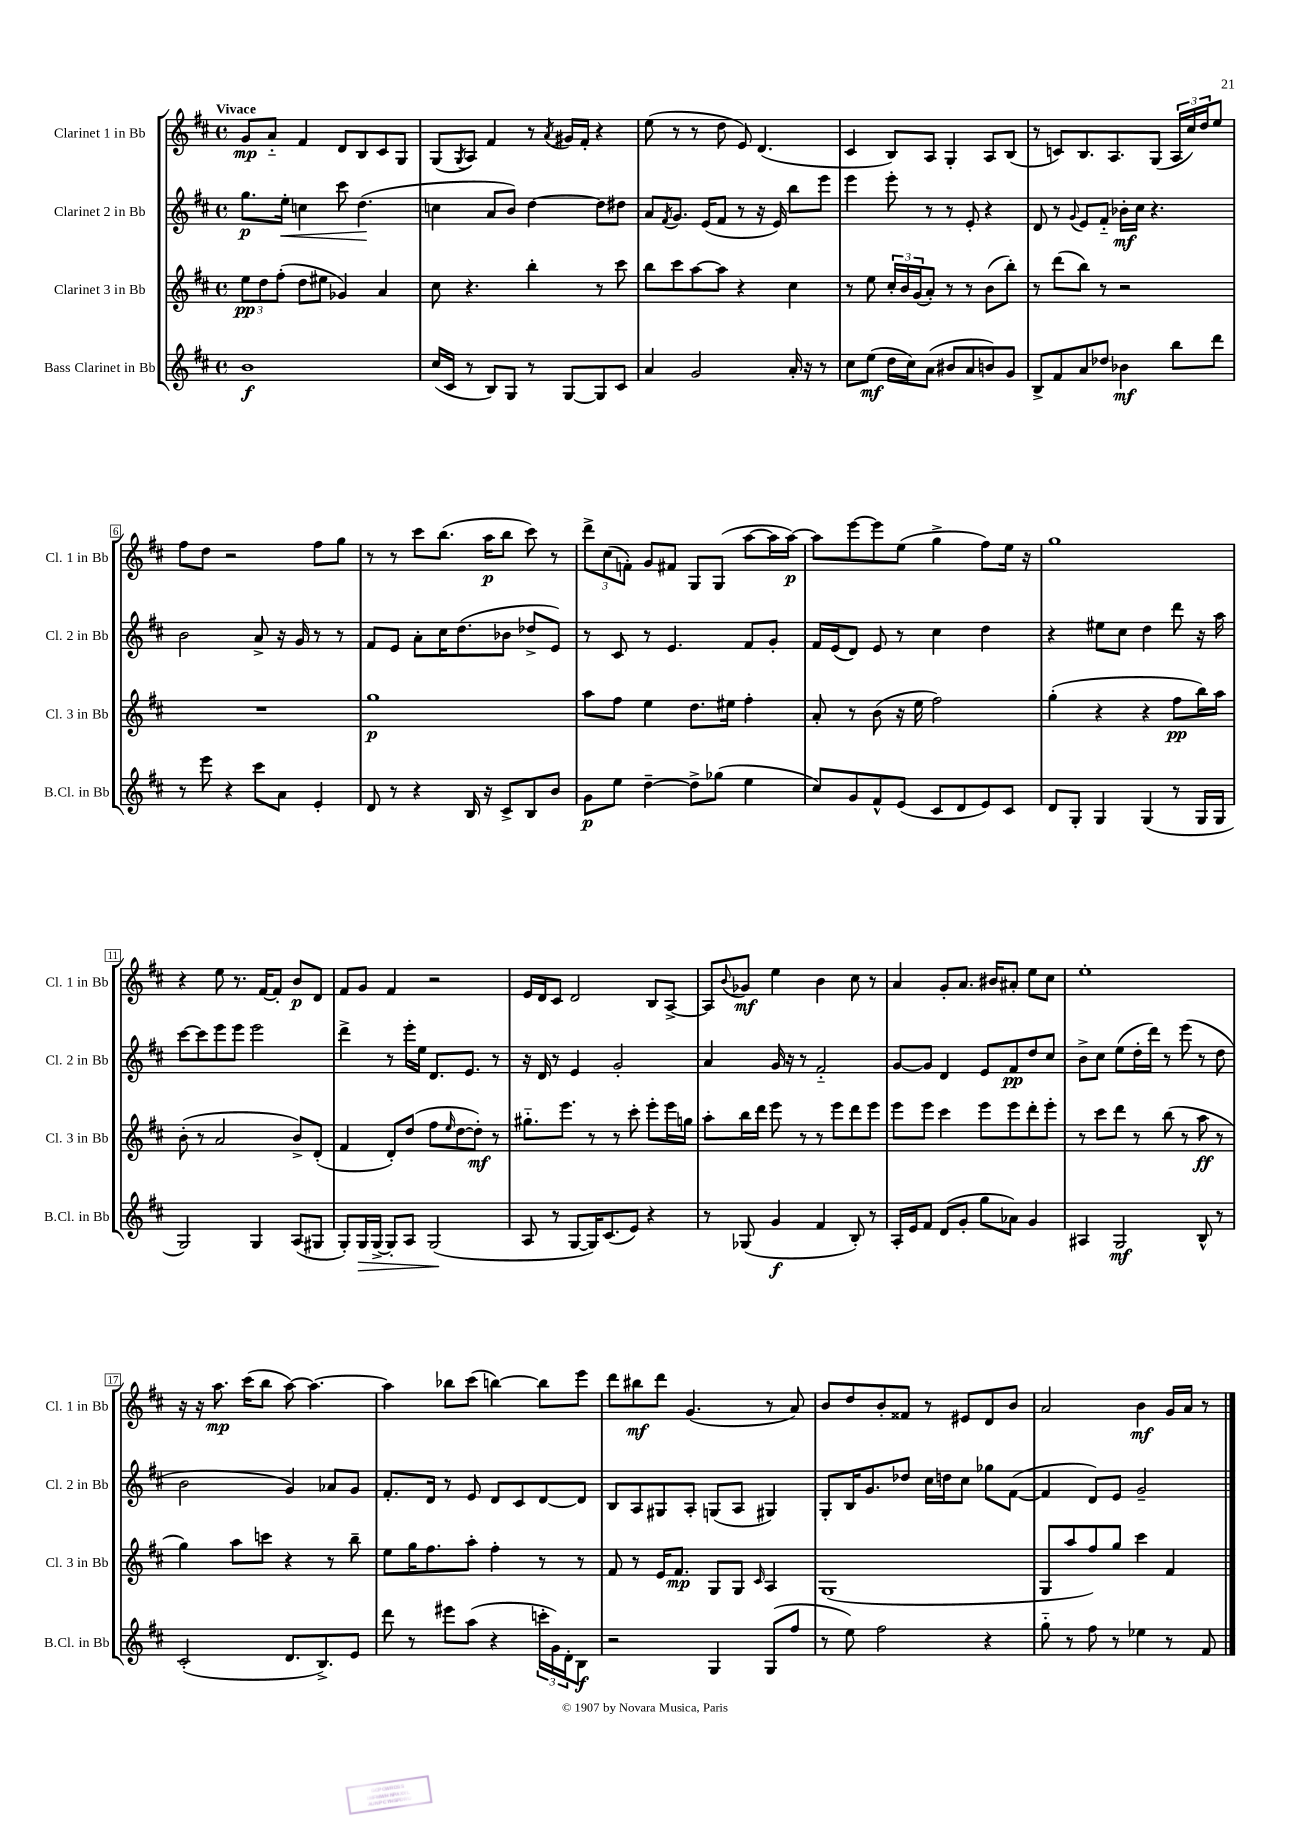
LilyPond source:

<<
\new StaffGroup <<
\new Staff = "s0" \with { instrumentName = "Clarinet 1 in Bb" shortInstrumentName = "Cl. 1 in Bb" } {
    \clef treble \key d \major \defaultTimeSignature \time 4/4 \tempo "Vivace"
    g'8\mp a'8-_ fis'4 d'8 b8 cis'8 g8 |
    g8( \acciaccatura { g8 } a8) fis'4 r8 \acciaccatura { a'8 } gis'16 fis'16-. r4 |
    e''8( r8 r8 d''8 e'8) d'4.( |
    cis'4 b8) a8 g4-. a8 b8( |
    r8 c'8) b8. a8. g8( \tuplet 3/2 { a16 cis''16) d''16 } e''8 |
    fis''8 d''8 r2 fis''8 g''8 |
    r8 r8 cis'''8 b''8.( a''16\p b''8 cis'''8) r8 |
    \tuplet 3/2 { d'''8-> cis''8( f'8-.) } g'8 fis'8 g8 g8( a''8~ a''16 a''16~\p) |
    a''8 e'''8~ e'''8 e''8( g''4-> fis''8) e''16 r16 |
    g''1 |
    r4 e''8 r8. fis'16~ fis'8-. b'8\p d'8 |
    fis'8 g'8 fis'4 r2 |
    e'16 d'16 cis'8 d'2 b8 a8~-> |
    a8 \appoggiatura { b'8 } ges'8\mf e''4 b'4 cis''8 r8 |
    a'4 g'8-. a'8. bis'16 ais'8-. e''8 cis''8 |
    e''1-. |
    r16 r16 a''8.\mp cis'''16( b''8 a''8~) a''4.~ |
    a''4 bes''8 cis'''8( b''4~) b''8 e'''8 |
    d'''8 bis''8\mf d'''8 g'4.( r8 a'8) |
    b'8 d''8 b'8-. fisis'8 r8 eis'8 d'8 b'8 |
    a'2 b'4\mf g'16 a'16 r8 \bar "|." |
}
\new Staff = "s1" \with { instrumentName = "Clarinet 2 in Bb" shortInstrumentName = "Cl. 2 in Bb" } {
    \clef treble \key d \major \defaultTimeSignature \time 4/4
    g''8.\p e''16-.\< c''4 cis'''8 d''4.\!( |
    c''4 a'8 b'8) d''4~ d''8 dis''8 |
    a'8 \acciaccatura { fis'8 } g'8. e'16( fis'8 r8 r16 e'16) b''8 e'''8 |
    e'''4 e'''8-. r8 r8 e'8-. r4 |
    d'8 r8 \appoggiatura { g'8 } e'8 fis'8-_ bes'16-.\mf cis''16 r4. |
    b'2 a'8-> r16 g'16 r8 r8 |
    fis'8 e'8 a'8-. cis''16 d''8.( bes'8 des''8-> e'8) |
    r8 cis'8 r8 e'4. fis'8 g'8-. |
    fis'16 e'16( d'8) e'8 r8 cis''4 d''4 |
    r4 eis''8 cis''8 d''4 d'''8 r16 a''16 |
    cis'''8~ cis'''8 e'''8 e'''8 e'''2 |
    d'''4-> r8 e'''16-. e''16 d'8. e'8. r8 |
    r16 d'16 r8 e'4 g'2-. |
    a'4 g'16 r16 r8 fis'2-_ |
    g'8~ g'8 d'4 e'8 fis'8\pp d''8 cis''8 |
    b'8-> cis''8 e''8( d''16-. d'''16) r8 e'''8( r8 d''8 |
    b'2 g'4) aes'8 g'8 |
    fis'8.-. d'16 r8 e'8 d'8 cis'8 d'8~ d'8 |
    b8 a8 gis8 a8-. g8( a8 gis4) |
    g8-. b16 g'8. des''8 cis''16 d''16 cis''8 ges''8 fis'8~( |
    fis'4 d'8) e'8 g'2-- \bar "|." |
}
\new Staff = "s2" \with { instrumentName = "Clarinet 3 in Bb" shortInstrumentName = "Cl. 3 in Bb" } {
    \clef treble \key d \major \defaultTimeSignature \time 4/4
    \tuplet 3/2 { e''8\pp d''8 fis''8-.( } d''8 eis''8 ges'4) a'4 |
    cis''8 r4. b''4-. r8 cis'''8 |
    b''8 cis'''8 a''8~ a''8 r4 cis''4 |
    r8 e''8 \tuplet 3/2 { cis''16-. b'16 g'16( } a'8-.) r8 r8 b'8( b''8-.) |
    r8 d'''8( b''8) r8 r2 |
    R1 |
    g''1\p |
    a''8 fis''8 e''4 d''8. eis''16 fis''4-. |
    a'8-. r8 b'8( r16 e''16 fis''2) |
    g''4-.( r4 r4 fis''8\pp b''16) a''16 |
    b'8-.( r8 a'2 b'8->) d'8-.( |
    fis'4 d'8-.) d''8( fis''8 \grace { e''16 } d''8~ d''8-.\mf) r8 |
    gis''8.-_ e'''8. r8 r8 cis'''8-. e'''8-. e'''16 g''16 |
    a''8-. b''16 d'''16 e'''8 r8 r8 e'''8 d'''8 e'''8 |
    e'''8 e'''8 cis'''4 e'''8 e'''8 d'''8-. e'''8-. |
    r8 cis'''8 d'''8 r8 b''8( r8 a''8\ff r8 |
    g''4) a''8 c'''8 r4 r8 b''8-- |
    e''8 g''16 fis''8. a''8-. fis''4-. r8 r8 |
    fis'8 r8 e'16 fis'8.\mp g8 g8 \grace { cis'16 } a4 |
    g1( |
    g8 a''8 fis''8) g''8 cis'''4 fis'4 \bar "|." |
}
\new Staff = "s3" \with { instrumentName = "Bass Clarinet in Bb" shortInstrumentName = "B.Cl. in Bb" } {
    \clef treble \key d \major \defaultTimeSignature \time 4/4
    b'1\f |
    cis''16( cis'16 r8 b8) g8 r8 g8~ g8 cis'8 |
    a'4 g'2 a'16-. r16 r8 |
    cis''8 e''8\mf( d''16 cis''16) a'8( bis'8 a'8 b'8) g'8 |
    b8-> fis'8 a'8 des''8 bes'4\mf b''8 d'''8 |
    r8 e'''8 r4 cis'''8 a'8 e'4-. |
    d'8 r8 r4 b16 r16 cis'8-> b8 b'8 |
    g'8\p e''8 d''4~-- d''8-> ges''8( e''4 |
    cis''8) g'8 fis'8-^ e'8( cis'8 d'8 e'8) cis'8 |
    d'8 g8-. g4 g4( r8 g16 g16 |
    g2) g4 a8( gis8 |
    g8-.) g16\> g16~-> g8-. a8 g2\!( |
    a8 r8 g8~ g16) cis'8.( e'8) r4 |
    r8 ges8( g'4\f fis'4 b8-.) r8 |
    a16-. e'16 fis'8 d'8( g'8-. g''8 aes'8) g'4 |
    ais4 g2\mf b8-^ r8 |
    cis'2-.( d'8. b8.->) e'8 |
    d'''8 r8 eis'''8 a''8( r4 \tuplet 3/2 { c'''16-. g'16) d'16-. } b8\f |
    r2 g4 g8( fis''8 |
    r8 e''8) fis''2 r4 |
    g''8-_ r8 fis''8 r8 ees''4 r8 fis'8 \bar "|." |
}
>>
>>
\layout { \context { \Score \override BarNumber.stencil = #(make-stencil-boxer 0.1 0.3 ly:text-interface::print) } }
